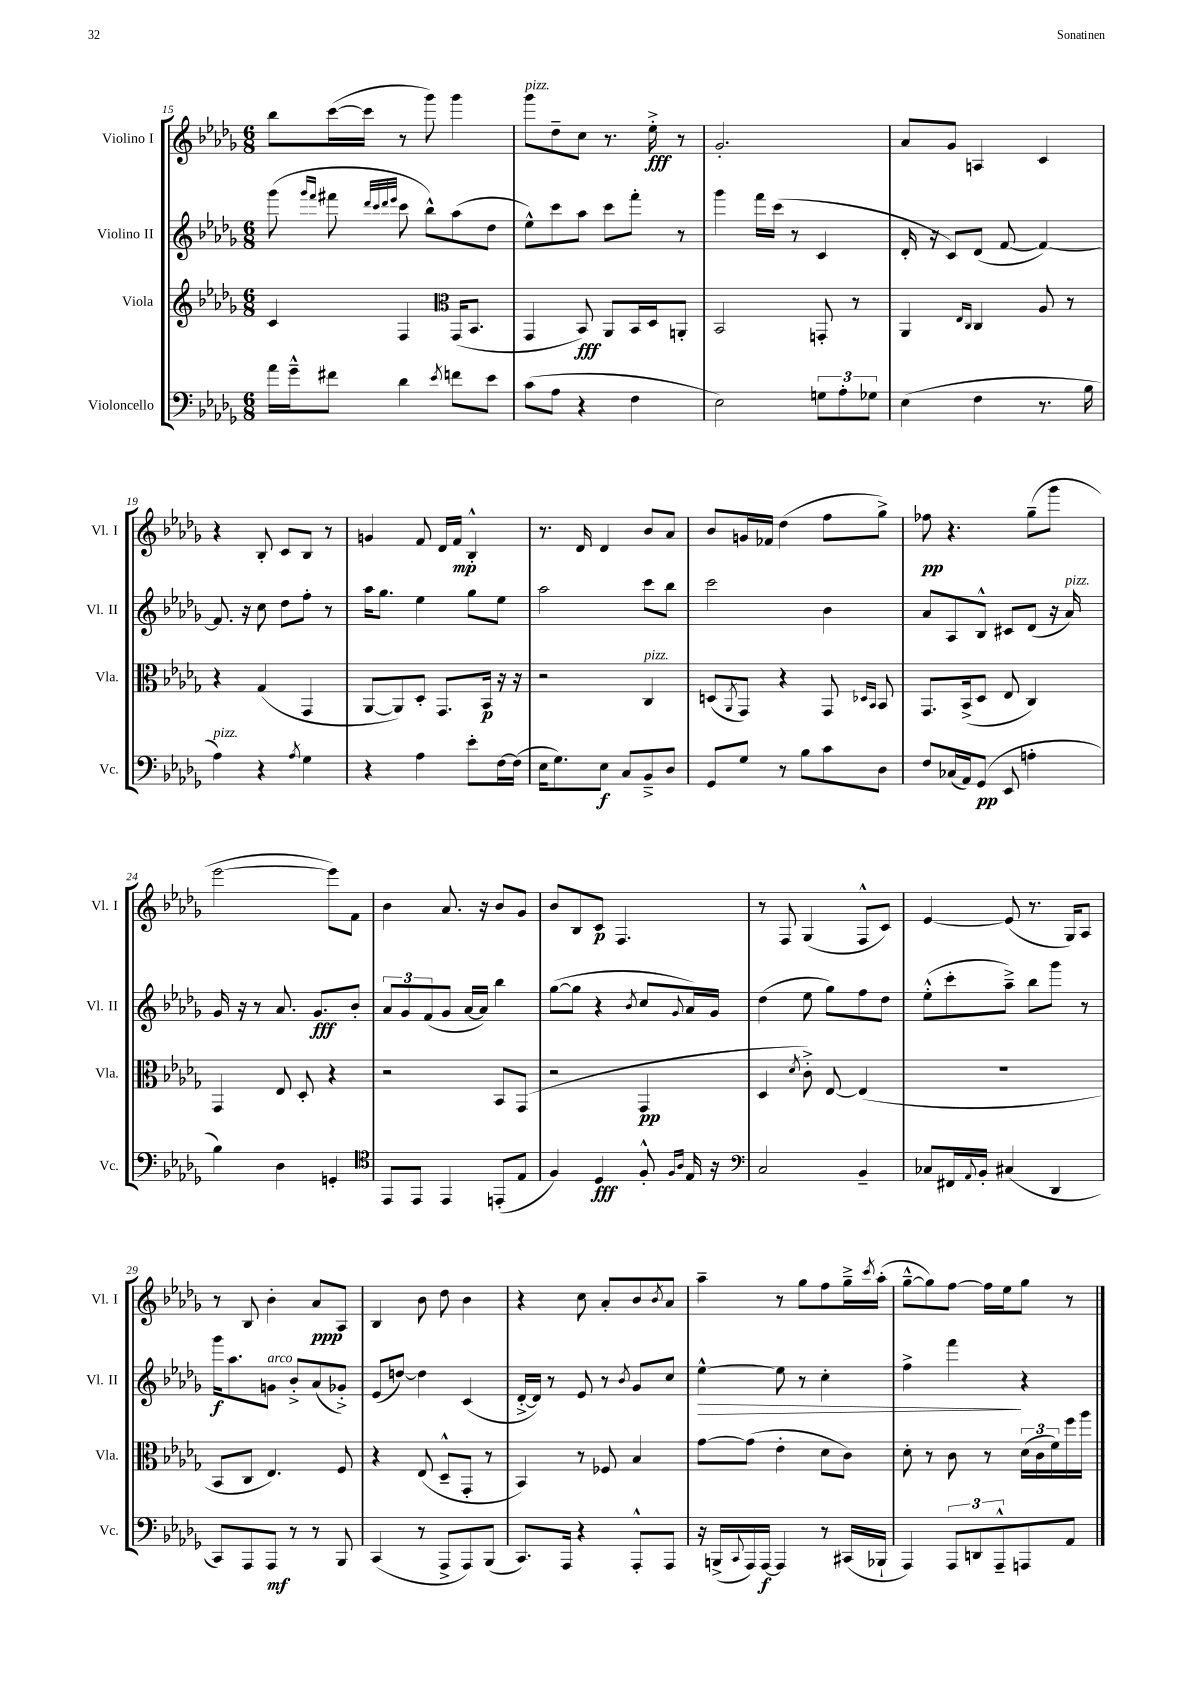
<<
\new StaffGroup <<
\new Staff = "s0" \with { instrumentName = "Violino I" shortInstrumentName = "Vl. I" } {
    \clef treble \key des \major \numericTimeSignature \time 6/8
    bes''8 c'''16~( c'''16 r8 ges'''8) ges'''4 |
    ges'''8^\markup { \italic "pizz." } des''8-- c''8 r8. ees''16-.->\fff r8 |
    ges'2.-. |
    aes'8 ges'8 a4 c'4 |
    r4 bes8-. c'8 bes8 r8 |
    g'4 f'8 des'16 f'16\mp bes4-.-^ |
    r8. des'16 des'4 bes'8 aes'8 |
    bes'8 g'16 fes'16 des''4( f''8 ges''8->) |
    fes''8\pp r4. ges''8--( ges'''8 |
    ees'''2~ ees'''8) f'8 |
    bes'4 aes'8. r16 bes'8 ges'8 |
    bes'8 bes8 c'8\p f4. |
    r8 f8 ges4( f8-^ c'8) |
    ees'4~ ees'8( r8. ges16) aes8 |
    r8 bes8 bes'4-. aes'8\ppp aes8 |
    bes4 bes'8 des''8 bes'4 |
    r4 c''8 aes'8-. bes'8 \acciaccatura { bes'8 } aes'8 |
    aes''4-- r8 ges''8 f''8 ges''16---> \acciaccatura { c'''8 } aes''16-.( |
    ges''8~---^ ges''8) f''8~ f''16 ees''16 ges''8 r8 \bar "|." |
}
\new Staff = "s1" \with { instrumentName = "Violino II" shortInstrumentName = "Vl. II" } {
    \clef treble \key des \major \numericTimeSignature \time 6/8
    ges'''8( \grace { ges'''16 f'''16 } fis'''8 \grace { des'''32 c'''32 des'''32 ees'''32 } c'''8 bes''8-^) aes''8( des''8 |
    ees''8-^) c'''8 aes''8 c'''8 f'''8-. r8 |
    ges'''4 f'''16 c'''16( r8 c'4 |
    des'16-. r16 c'8) des'8( f'8~ f'4~) |
    f'8. r16 c''8 des''8 f''8-. r8 |
    aes''16 ges''8. ees''4 ges''8 ees''8 |
    aes''2 c'''8 bes''8 |
    c'''2 bes'4 |
    aes'8 aes8 bes8-^ cis'8 des'8( r16 aes'16^\markup { \italic "pizz." }) |
    ges'16 r16 r8 aes'8. ges'8.\fff bes'8-. |
    \tuplet 3/2 { aes'8 ges'8 f'8( } ges'8 aes'16~ aes'16) bes''4 |
    ges''8~( ges''8 r4 \acciaccatura { bes'8 } c''8 \appoggiatura { ges'8 } aes'16) ges'16 |
    des''4( ees''8 ges''8) f''8 des''8 |
    ees''8-.-^( c'''8-. aes''8--->) bes''8 ges'''8 r8 |
    ges'''16\f aes''8. g'8^\markup { \italic "arco" } bes'8-.-> aes'8( ges'8-.->) |
    ees'8( d''8~) d''4 c'4( |
    des'16~-.-> des'16) r8 ees'8 r8 \acciaccatura { bes'8 } ges'8 c''8 |
    ees''4~-^\> ees''8 r8 c''4-. |
    f''4-> f'''4\! r4 \bar "|." |
}
\new Staff = "s2" \with { instrumentName = "Viola" shortInstrumentName = "Vla." } {
    \clef treble \key des \major \numericTimeSignature \time 6/8
    c'4 f4 \clef alto ges,16( bes,8. |
    ges,4 bes,8\fff) aes,8 bes,16 des16 a,8-. |
    bes,2 g,8-. r8 |
    aes,4 \grace { ees16 c16 } c4 aes8 r8 |
    r4 ges4( ges,4 |
    aes,8~ aes,8) des8-. ges,8. bes,16\p r16 r16 |
    r2 c4^\markup { \italic "pizz." } |
    d8( \acciaccatura { aes,8 } ges,8) r4 ges,8 \grace { des16 bes,16 } bes,8 |
    ges,8. bes,16->( des8 ees8 c4) |
    ges,4 ees8 des8-. r4 |
    r2 bes,8 ges,8( |
    r2 ges,4\pp |
    des4 \acciaccatura { des'8 } c'8-.->) ees8~ ees4( |
    R2. |
    bes,8 c8 ees4.) f8 |
    r4 ees8( des8---^ ges,8-. r8 |
    bes,4) r8 fes8 bes4 |
    ges'8~ ges'8( ees'4-. des'8 c'8) |
    des'8-. r8 c'8 r8 \tuplet 3/2 { des'16( c'16 f'16) } f''16 aes''16 \bar "|." |
}
\new Staff = "s3" \with { instrumentName = "Violoncello" shortInstrumentName = "Vc." } {
    \clef bass \key des \major \numericTimeSignature \time 6/8
    aes'16 ges'16---^ fis'8 des'4 \acciaccatura { ees'8 } f'8 ees'8 |
    c'8( aes8 r4 f4 |
    ees2) \tuplet 3/2 { g8 aes8-. ges8 } |
    ees4( f4 r8. bes16 |
    aes4^\markup { \italic "pizz." }) r4 \acciaccatura { aes8 } ges4 |
    r4 aes4 ees'8-. f16~ f16( |
    ees16 ges8.) ees8\f c8 bes,8---> des8 |
    ges,8 ges8 r8 bes8 c'8 des8 |
    f8 ces16( aes,16) ges,8\pp( ees,8 a4-. |
    bes4) des4 g,4-. |
    \clef tenor ees,8 ees,8 ees,4 e,8-.( ees8 |
    f4) des4\fff f8-.-^ \grace { f16 aes16 } ees16 r16 |
    \clef bass c2 bes,4-- |
    ces8 fis,16 \appoggiatura { aes,8 } bes,16-. cis4( des,4 |
    c,8) aes,,8 aes,,8\mf r8 r8 bes,,8 |
    c,4( r8 aes,,8-> aes,,8) bes,,8( |
    c,8.) aes,,16 r4 aes,,8-.-^ aes,,8 |
    r16 b,,16->( \appoggiatura { c,8 } aes,,16) aes,,16~\f aes,,4 r8 cis,16( bes,,16-! |
    aes,,4) \tuplet 3/2 { aes,,8 d,8 aes,,8---^ } a,,8 aes,8 \bar "|." |
}
>>
>>
\layout { \context { \Score currentBarNumber = #15 } }
